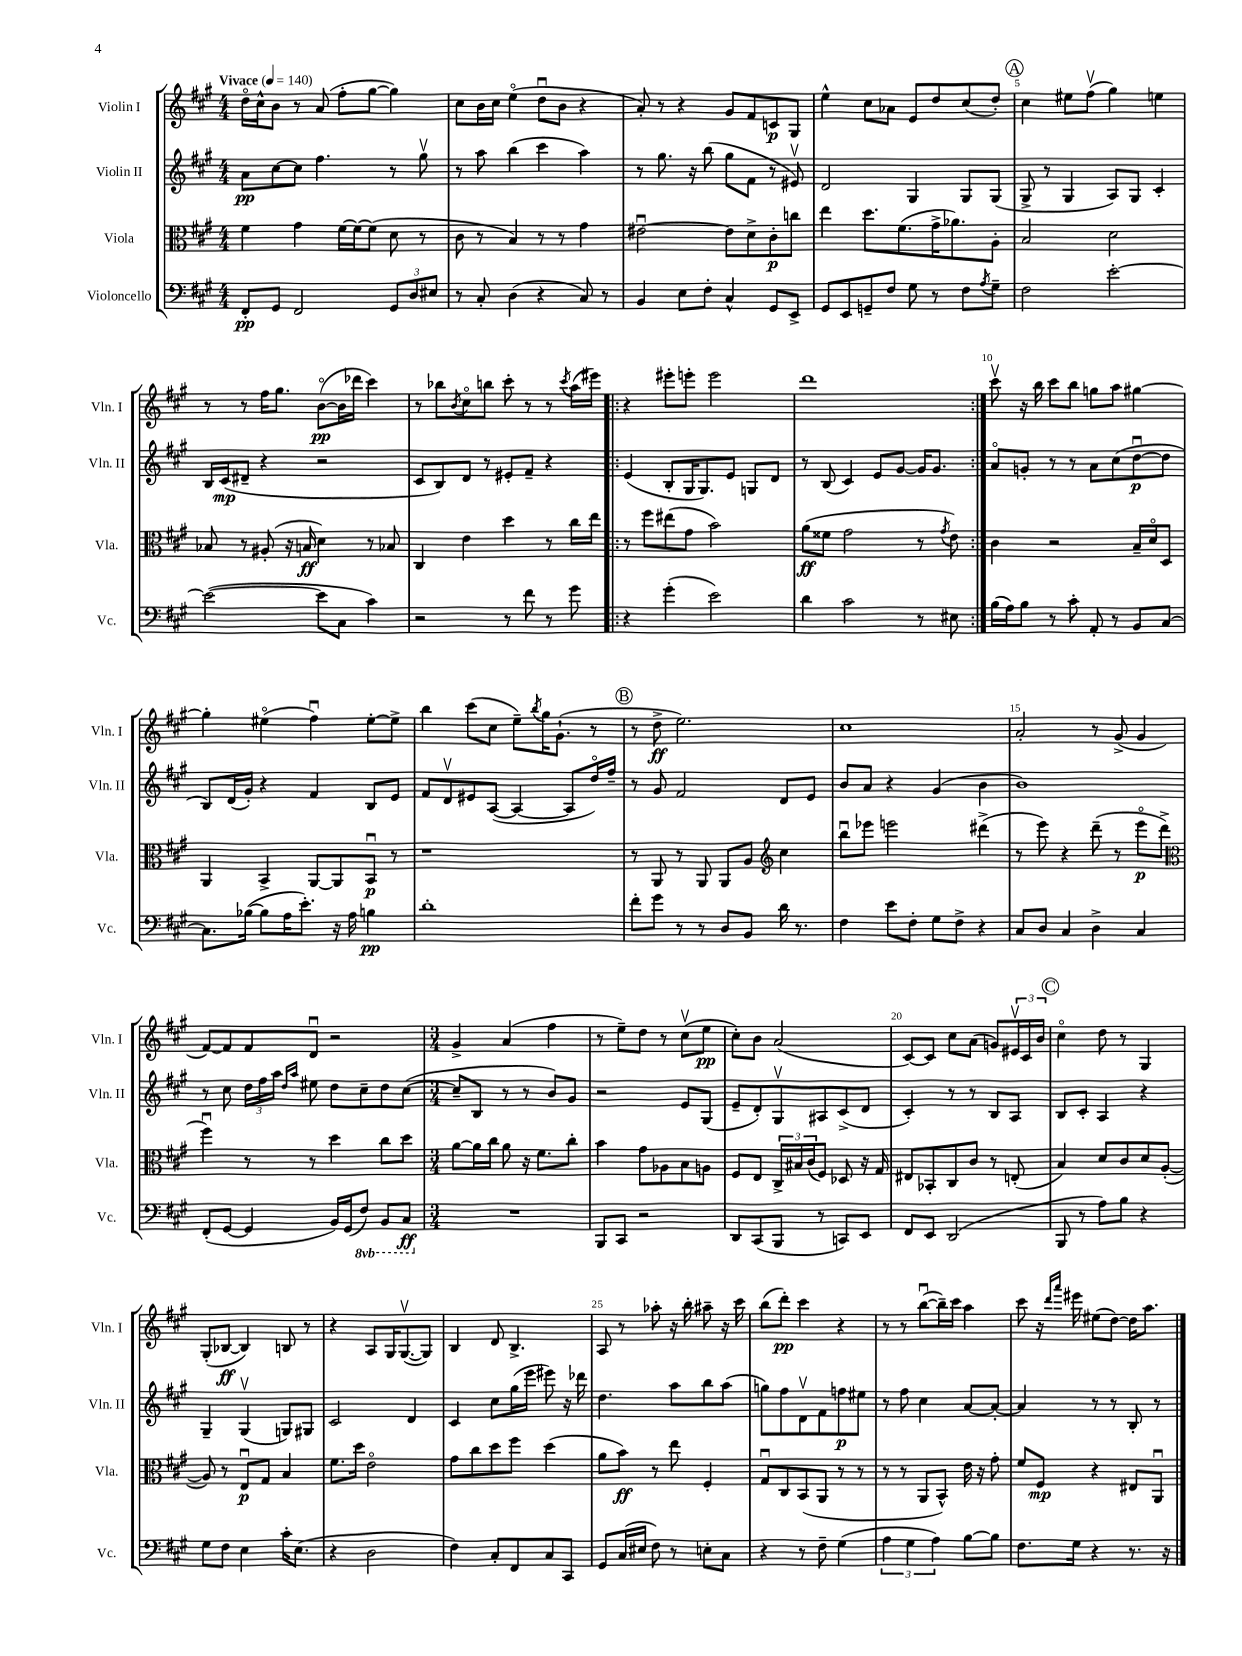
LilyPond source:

<<
\new StaffGroup <<
\new Staff = "s0" \with { instrumentName = "Violin I" shortInstrumentName = "Vln. I" } {
    \clef treble \key a \major \numericTimeSignature \time 4/4 \tempo "Vivace" 4 = 140
    d''16\flageolet cis''16-^ b'8 r8 a'8( fis''8-. gis''8~ gis''4) |
    cis''8 b'16 cis''16 e''4\flageolet( d''8\downbow b'8 r4 |
    a'8-.) r8 r4 gis'8 fis'8 c'8\p gis8 |
    e''4-^ cis''8 aes'8 e'8 d''8 cis''8( d''8-.) |
    \mark \markup { \circle "A" } cis''4 eis''8 fis''8\upbow( gis''4) e''4 |
    r8 r8 fis''16 gis''8. b'8~\flageolet\pp( b'16 des'''16 cis'''4) |
    r8 bes''8 \acciaccatura { b'8 } cis''8\flageolet b''8 cis'''8-. r8 r8 \acciaccatura { cis'''8 } a''16( eis'''16) |
    \repeat volta 2 { r4 eis'''8-. e'''8-. e'''2 |
    d'''1 | }
    cis'''8\upbow r16 b''16 cis'''8 b''8 g''8 a''8 gis''4~ |
    gis''4-. eis''4\flageolet( fis''4\downbow) eis''8~-. eis''8-> |
    b''4 cis'''8( cis''8 e''8--) \acciaccatura { b''8 } gis''16 gis'8.-!( r8 |
    \mark \markup { \circle "B" } r8 d''8->\ff e''2.) |
    cis''1 |
    a'2-. r8 gis'8->( gis'4 |
    fis'8~) fis'8 fis'8 d'8\downbow r2 |
    \numericTimeSignature \time 3/4 gis'4-> a'4( fis''4 |
    r8 e''8--) d''8 r8 cis''8\upbow( e''8\pp |
    cis''8-.) b'8 a'2( |
    cis'8~) cis'8 cis''8 a'8( g'8) \tuplet 3/2 { eis'16\upbow cis'16 b'16 } |
    \mark \markup { \circle "C" } cis''4\flageolet d''8 r8 gis4 |
    gis8-.( bes8~\ff bes4) b8 r8 |
    r4 a8 gis16 gis8.~\upbow( gis8) |
    b4 d'8 b4.-> |
    a8 r8 aes''8-. r16 b''16-. ais''8-- r16 cis'''16 |
    b''8( d'''8-.\pp) cis'''4 r4 |
    r8 r8 b''8~\downbow( b''16--) cis'''16 a''4 |
    cis'''8 r16 \grace { d'''16 a'''16 } eis'''16 eis''8( d''8~) d''16 a''8. \bar "|." |
}
\new Staff = "s1" \with { instrumentName = "Violin II" shortInstrumentName = "Vln. II" } {
    \clef treble \key a \major \numericTimeSignature \time 4/4
    a'8\pp cis''8~ cis''8 fis''4. r8 gis''8\upbow |
    r8 a''8 b''4( cis'''4 a''4) |
    r8 gis''8. r16 b''8( gis''8 fis'8 r8 eis'8\upbow) |
    d'2 gis4 gis8 gis8( |
    \mark \markup { \circle "A" } gis8-> r8 gis4 a8) gis8 cis'4-. |
    b16 cis'16\mp( dis'8-- r4 r2 |
    cis'8 b8) d'8 r8 eis'8-. fis'8-- r4 |
    \repeat volta 2 { e'4( b8-. gis16 gis8.) e'8 g8 d'8 |
    r8 b8( cis'4) e'8 gis'8~ gis'16 gis'8. | }
    a'8\flageolet g'8-. r8 r8 a'8 cis''8( d''8~\downbow\p d''8 |
    b8) d'16( gis'16-.) r4 fis'4 b8 e'8 |
    fis'8 d'8\upbow eis'8 a8~( a4~ a8 d''16\flageolet) fis''16-- |
    \mark \markup { \circle "B" } r8 gis'8 fis'2 d'8 e'8 |
    b'8 a'8 r4 gis'4( b'4 |
    b'1) |
    r8 cis''8 \tuplet 3/2 { d''16 fis''16 a''16 } \grace { d''16 a''16 } eis''8 d''8 cis''8-- d''8 cis''8~( |
    \numericTimeSignature \time 3/4 cis''8-- b8 r8 r8 b'8) gis'8 |
    r2 e'8 gis8( |
    e'8-- d'8-.) gis8\upbow ais8 cis'8->( d'8 |
    cis'4-.) r8 r8 b8 a8 |
    \mark \markup { \circle "C" } b8 cis'8-. a4 r4 |
    gis4-- gis4\upbow( g8) gis8 |
    cis'2 d'4 |
    cis'4 cis''8 gis''16( e'''16 eis'''8) r16 des'''16 |
    d''4. a''8 b''8 a''8( |
    g''8) fis''8 d'8\upbow fis'8 f''8\p eis''8 |
    r8 fis''8 cis''4 a'8~ a'8~-. |
    a'4 r8 r8 b8-. r8 \bar "|." |
}
\new Staff = "s2" \with { instrumentName = "Viola" shortInstrumentName = "Vla." } {
    \clef alto \key a \major \numericTimeSignature \time 4/4
    fis'4 gis'4 fis'16~ fis'16~ fis'8( d'8 r8 |
    cis'8 r8 b4) r8 r8 gis'4 |
    eis'2~\downbow eis'8 d'8-> cis'8-.\p c''8 |
    e''4 d''8. fis'8.( gis'16-> aes'8.) a8-. |
    \mark \markup { \circle "A" } b2 d'2 |
    bes8 r8 ais8-.( r16 b16\ff d'4) r8 bes8 |
    cis4 e'4 d''4 r8 cis''16 e''16 |
    \repeat volta 2 { r8 fis''8 eis''8( gis'8 b'2) |
    a'8\ff( fisis'8 gis'2 r8 \acciaccatura { gis'8 } e'8) | }
    cis'4 r2 b16-- d'16\flageolet d8 |
    a,4 b,4-> a,8~ a,8 b,8\downbow\p r8 |
    r1 |
    \mark \markup { \circle "B" } r8 a,8 r8 a,8 a,8 a8 \clef treble cis''4 |
    b''8\downbow ees'''8 e'''2 dis'''4->( |
    r8 e'''8) r4 d'''8--( r8 e'''8\flageolet\p d'''8-> |
    \clef alto fis''4\downbow) r8 r8 d''4 cis''8 d''8 |
    \numericTimeSignature \time 3/4 a'8~ a'16 cis''16 a'8 r16 fis'8. cis''8-. |
    b'4 gis'8 aes8 b8 a8 |
    fis8 e8 \tuplet 3/2 { cis16-> bis16 cis'16( } fis8) des8 r16 gis16 |
    eis8 bes,8-. cis8 cis'8 r8 e8-.( |
    \mark \markup { \circle "C" } b4) d'8 cis'8 d'8 a8~-.( |
    a8) r8 e8\downbow\p gis8 b4 |
    fis'8. d''16 e'2\flageolet |
    gis'8 cis''8 d''8 fis''8 d''4( |
    a'8 b'8\ff) r8 e''8 fis4-. |
    gis8\downbow cis8 b,8( a,8 r8 r8 |
    r8 r8 a,8 b,8-^) e'16 r16 gis'8-. |
    fis'8 fis8\mp r4 eis8 a,8\downbow \bar "|." |
}
\new Staff = "s3" \with { instrumentName = "Violoncello" shortInstrumentName = "Vc." } {
    \clef bass \key a \major \numericTimeSignature \time 4/4 \set Staff.ottavationMarkups = #ottavation-simple-ordinals
    fis,8-.\pp gis,8 fis,2 \tuplet 3/2 { gis,8 d8 eis8 } |
    r8 cis8-. d4( r4 cis8) r8 |
    b,4 e8 fis8-. cis4-^ gis,8 e,8-> |
    gis,8 e,8 g,8-- fis8 gis8 r8 fis8 \acciaccatura { a8 } gis8-- |
    \mark \markup { \circle "A" } fis2 e'2~-. |
    e'2~( e'8 cis8 cis'4) |
    r2 r8 fis'8 r8 gis'8 |
    \repeat volta 2 { r4 gis'4-.( e'2) |
    d'4 cis'2 r8 eis8 | }
    b16( a16) b8 r8 cis'8-. a,8-. r8 b,8 cis8~ |
    cis8. bes16~( bes8 a16 e'8.-.) r16 a16 b4\pp |
    d'1-. |
    \mark \markup { \circle "B" } fis'8-. gis'8 r8 r8 d8 b,8 d'16 r8. |
    fis4 e'8 fis8-. gis8 fis8-> r4 |
    cis8 d8 cis4 d4-> cis4 |
    fis,8-.( gis,8~ gis,4 b,16) gis,16( \ottava #-1 fis,8) b,,8 cis,8\ff \ottava #0 |
    \numericTimeSignature \time 3/4 R2. |
    b,,8 cis,8 r2 |
    d,8 cis,8( b,,8 r8 c,8) e,8 |
    fis,8 e,8 d,2( |
    \mark \markup { \circle "C" } b,,8 r8 a8) b8 r4 |
    gis8 fis8 e4 cis'16-. e8.( |
    r4 d2 |
    fis4) cis8-. fis,8 cis8 cis,8 |
    gis,8 cis16( eis16 fis8) r8 e8-. cis8 |
    r4 r8 fis8-- gis4( |
    \tuplet 3/2 { a4 gis4 a4) } b8~ b8 |
    fis8. gis16 r4 r8. r16 \bar "|." |
}
>>
>>
\layout { \context { \Score \override BarNumber.break-visibility = ##(#f #t #t) barNumberVisibility = #(every-nth-bar-number-visible 5) } }
